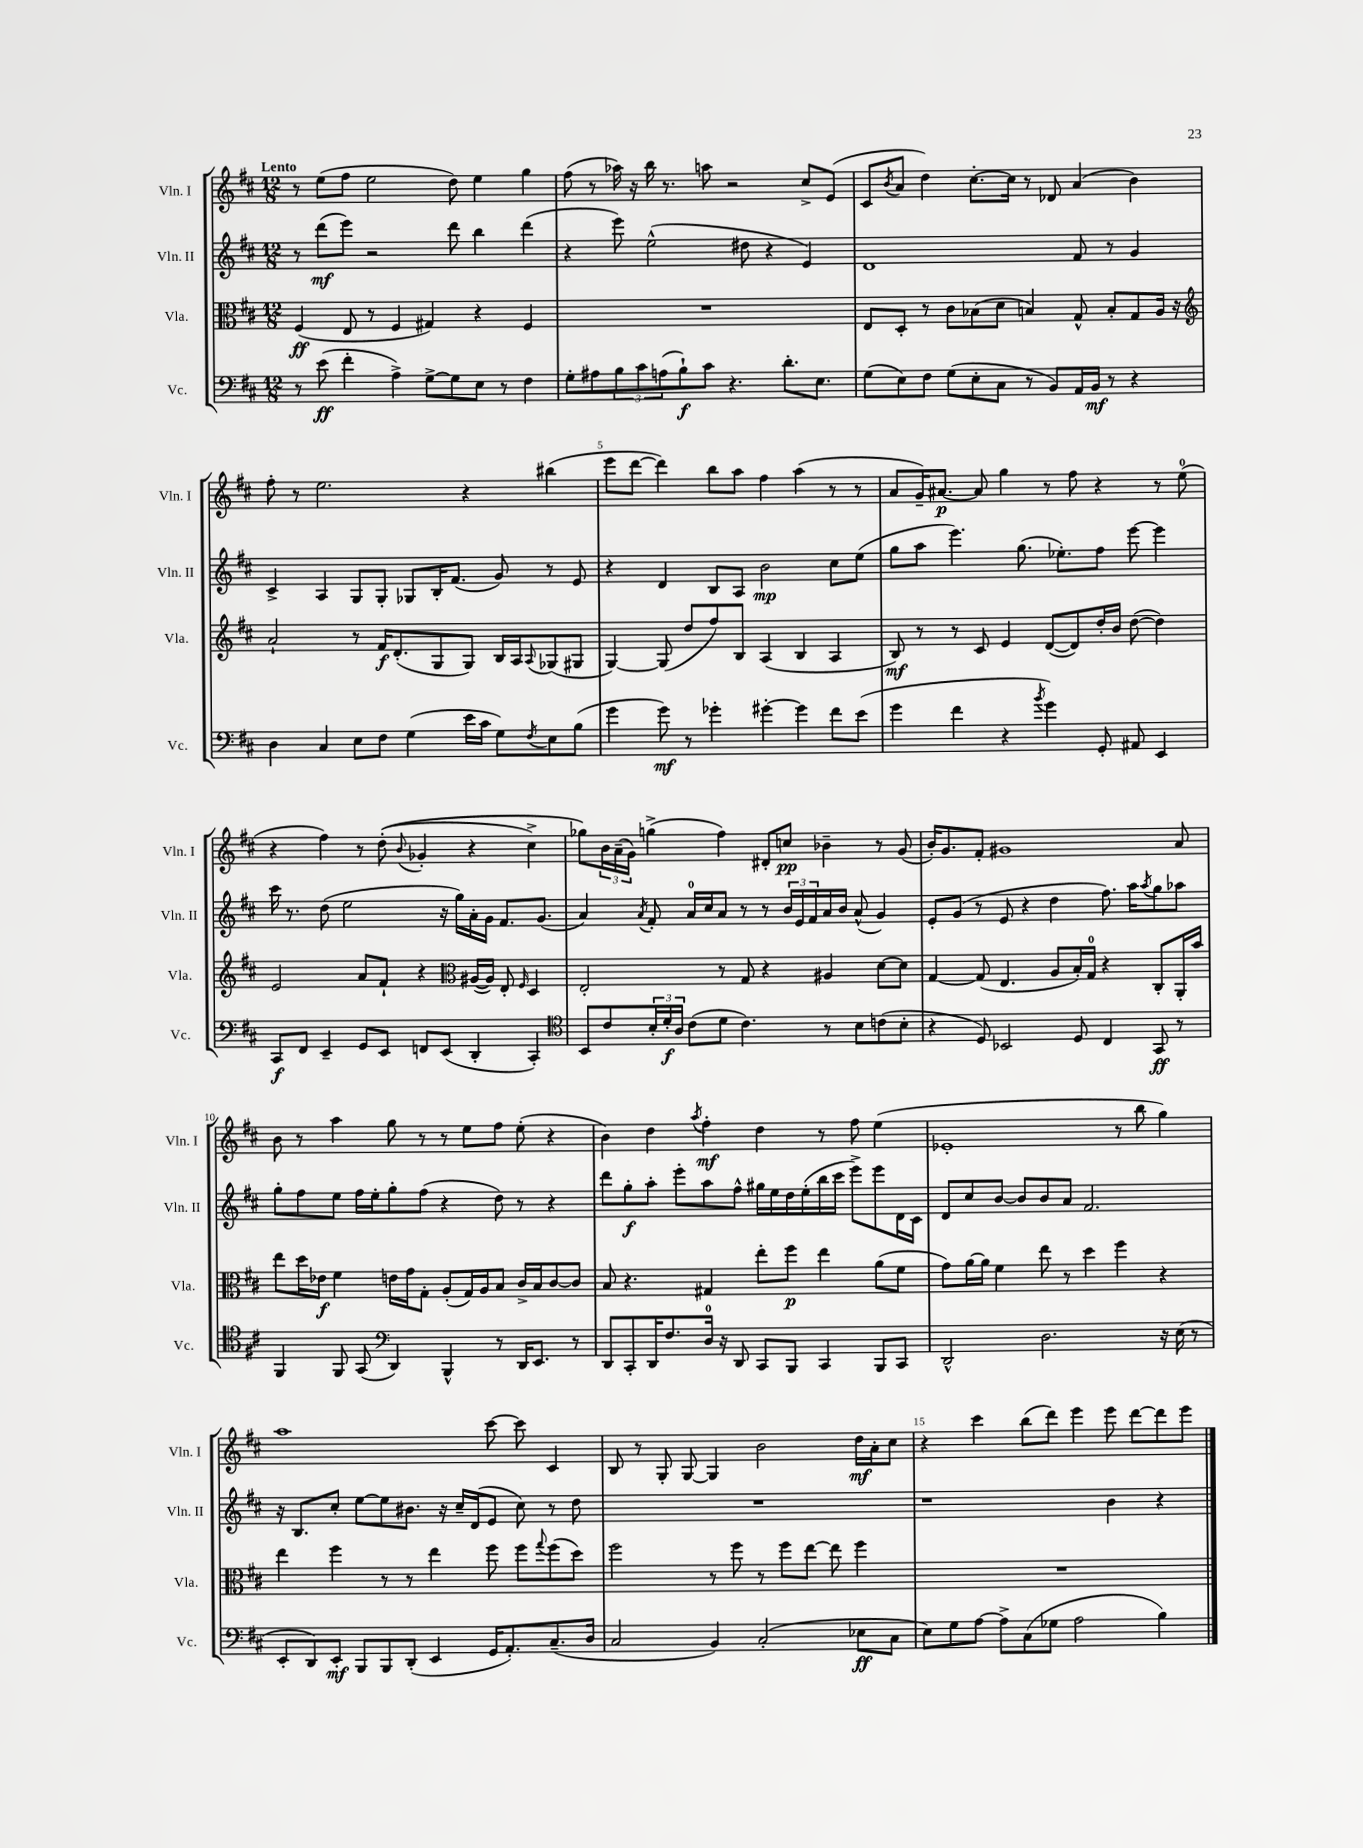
<<
\new StaffGroup <<
\new Staff = "s0" \with { instrumentName = "Vln. I" shortInstrumentName = "Vln. I" } {
    \clef treble \key d \major \numericTimeSignature \time 12/8 \tempo "Lento"
    r8 e''8( fis''8 e''2 d''8) e''4 g''4 |
    fis''8( r8 aes''16) r16 b''16 r8. a''8 r2 cis''8-> e'8( |
    cis'8 \acciaccatura { b'8 } a'8 d''4) cis''8.~-. cis''16 r8 des'8 a'4( b'4) |
    fis''8-. r8 e''2. r4 bis''4( |
    e'''8 d'''8~ d'''4) b''8 a''8 fis''4 a''4( r8 r8 |
    a'8 g'16--) ais'8.~\p ais'8 g''4 r8 fis''8 r4 r8 e''8-0( |
    r4 fis''4) r8 d''8-.(\( \appoggiatura { b'8 } ges'4-. r4 cis''4->) |
    ges''8\) \tuplet 3/2 { b'16 a'16--( g'16) } g''4->( fis''4) dis'8-. c''8\pp bes'4-- r8 g'8( |
    b'16-.) g'8. fis'8-. gis'1 a'8 |
    b'8 r8 a''4 g''8 r8 r8 e''8 fis''8 e''8-.( r4 |
    b'4) d''4 \acciaccatura { a''8 } fis''4-.\mf d''4 r8 fis''8 e''4( |
    ees'1-. r8 b''8 g''4) |
    a''1 cis'''8~ cis'''8 cis'4 |
    b8 r8 g8-. g8~ g4 b'2 d''16\mf a'16-. cis''8 |
    r4 cis'''4 b''8( d'''8) e'''4 e'''8 d'''8~ d'''8 e'''8 \bar "|." |
}
\new Staff = "s1" \with { instrumentName = "Vln. II" shortInstrumentName = "Vln. II" } {
    \clef treble \key d \major \numericTimeSignature \time 12/8
    r8 d'''8\mf( e'''8) r2 d'''8 b''4 d'''4( |
    r4 e'''8) e''2-^( dis''8 r4 e'4) |
    d'1 fis'8 r8 g'4 |
    cis'4-> a4 g8 g8-. ges8 b16-. fis'8.( g'8) r8 e'8 |
    r4 d'4 b8 a8 b'2\mp cis''8 e''8( |
    g''8 a''8 e'''4.) g''8.( ees''8.-.) fis''8 e'''8~ e'''4 |
    cis'''16 r8. d''8( e''2 r16 g''16) a'16-. g'16 fis'8. g'8.( |
    a'4) \acciaccatura { a'8 } fis'8-. a'16-0 cis''16 a'8 r8 r8 \tuplet 3/2 { b'16 e'16 fis'16 } a'16 b'16 a'8-^( g'4) |
    e'8-. g'8( r8 e'8 r4 d''4 fis''8.) a''16 \acciaccatura { a''8 } g''8 aes''8 |
    g''8-. fis''8 e''8 fis''16 e''16-. g''8-. fis''8( r4 d''8) r8 r4 |
    d'''8 g''8-.\f a''8-. e'''8-. a''8 fis''8-^ gis''16 e''16 d''16 e''16-.( b''16 cis'''16 e'''8->) e'''8 d'16 cis'16 |
    d'8 cis''8 b'8~ b'8 b'8 a'8 fis'2. |
    r16 b8. cis''8-. e''8~ e''8 bis'8. r16 cis''16-- d'16( e'8 cis''8) r8 d''8 |
    R1. |
    r1 b'4 r4 \bar "|." |
}
\new Staff = "s2" \with { instrumentName = "Vla." shortInstrumentName = "Vla." } {
    \clef alto \key d \major \numericTimeSignature \time 12/8
    fis4\ff( e8 r8 fis4 gis4) r4 fis4 |
    R1. |
    e8 d8-. r8 cis'8 bes8( d'8 b4) g8-^ b8-. g8 a16 r16 |
    \clef treble a'2-! r8 fis'16\f d'8.-.( g8 g8) b16 a16 \appoggiatura { a8 } ges8( gis8 |
    g4~) g8( d''8 fis''8) b8 a4( b4 a4 |
    b8\mf) r8 r8 cis'8 e'4 d'8~( d'8) d''16-. b'16 d''8~( d''4) |
    e'2 a'8 fis'8-! r4 \clef alto ais16~( ais16) e8-. \grace { fis16 } d4 |
    e2-. r8 g8 r4 ais4 d'8~ d'8 |
    g4~ g8( e4. a8 b16-.) g16-0 r4 cis8-. a,16-. b'16 |
    e''8 d''16 ees'16\f fis'4 e'16 g'16 g8-. a8-.( g16) a16 b8 cis'16-> b16 cis'8~ cis'8 |
    b8 r4. gis4 e''8-. fis''8\p e''4 a'8( fis'8 |
    g'8) a'16~ a'16 fis'4 e''8 r8 d''4 fis''4 r4 |
    e''4 fis''4 r8 r8 e''4 fis''8 fis''8 \appoggiatura { g''8 } fis''8( d''8) |
    fis''2 r8 fis''8 r8 fis''8 e''8~ e''8 fis''4 |
    R1. \bar "|." |
}
\new Staff = "s3" \with { instrumentName = "Vc." shortInstrumentName = "Vc." } {
    \clef bass \key d \major \numericTimeSignature \time 12/8
    r8 e'8\ff( fis'4-. a4->) g8~-> g8 e8 r8 fis4 |
    g8-. ais8 \tuplet 3/2 { b8 cis'8 a8( } b8-!\f) cis'8 r4. d'8.-. e8. |
    g8( e8) fis8 g8( e8-. cis8 r8 b,8) a,16 b,16\mf r8 r4 |
    d4 cis4 e8 fis8 g4( e'16 cis'16 g8) \acciaccatura { fis8 } e8 b8( |
    g'4 g'8\mf) r8 ges'4-. gis'4~-. gis'4 fis'8 e'8( |
    g'4 fis'4 r4 \acciaccatura { b'8 } g'4) g,8-. ais,8 e,4 |
    cis,8\f fis,8 e,4-- g,8 e,8 f,8 e,8( d,4-. cis,4-.) |
    \clef tenor b,8 cis'8 \tuplet 3/2 { b16-. d'16-.\f a16 } cis'8( d'8 cis'4.) r8 b8 c'8( b8-. |
    r4 d8) bes,2 d8 cis4 g,8\ff r8 |
    fis,4 fis,8 g,8( \clef bass d,4) b,,4-^ r8 d,16 e,8. r8 |
    d,8 cis,8-. d,16 fis8. d16-0 r16 d,8 cis,8 b,,8 cis,4 b,,8 cis,8 |
    d,2-^ d2. r16 e16( r8 |
    e,8-. d,8) e,8-.\mf b,,8 b,,8 d,8-.( e,4 g,16 a,8.-.) cis8.--( d16 |
    cis2 b,4) cis2-.( ees8\ff cis8 |
    e8) g8 a8~ a8-> cis8( ges8 a2 b4) \bar "|." |
}
>>
>>
\layout { \context { \Score \override BarNumber.break-visibility = ##(#f #t #t) barNumberVisibility = #(every-nth-bar-number-visible 5) } }
